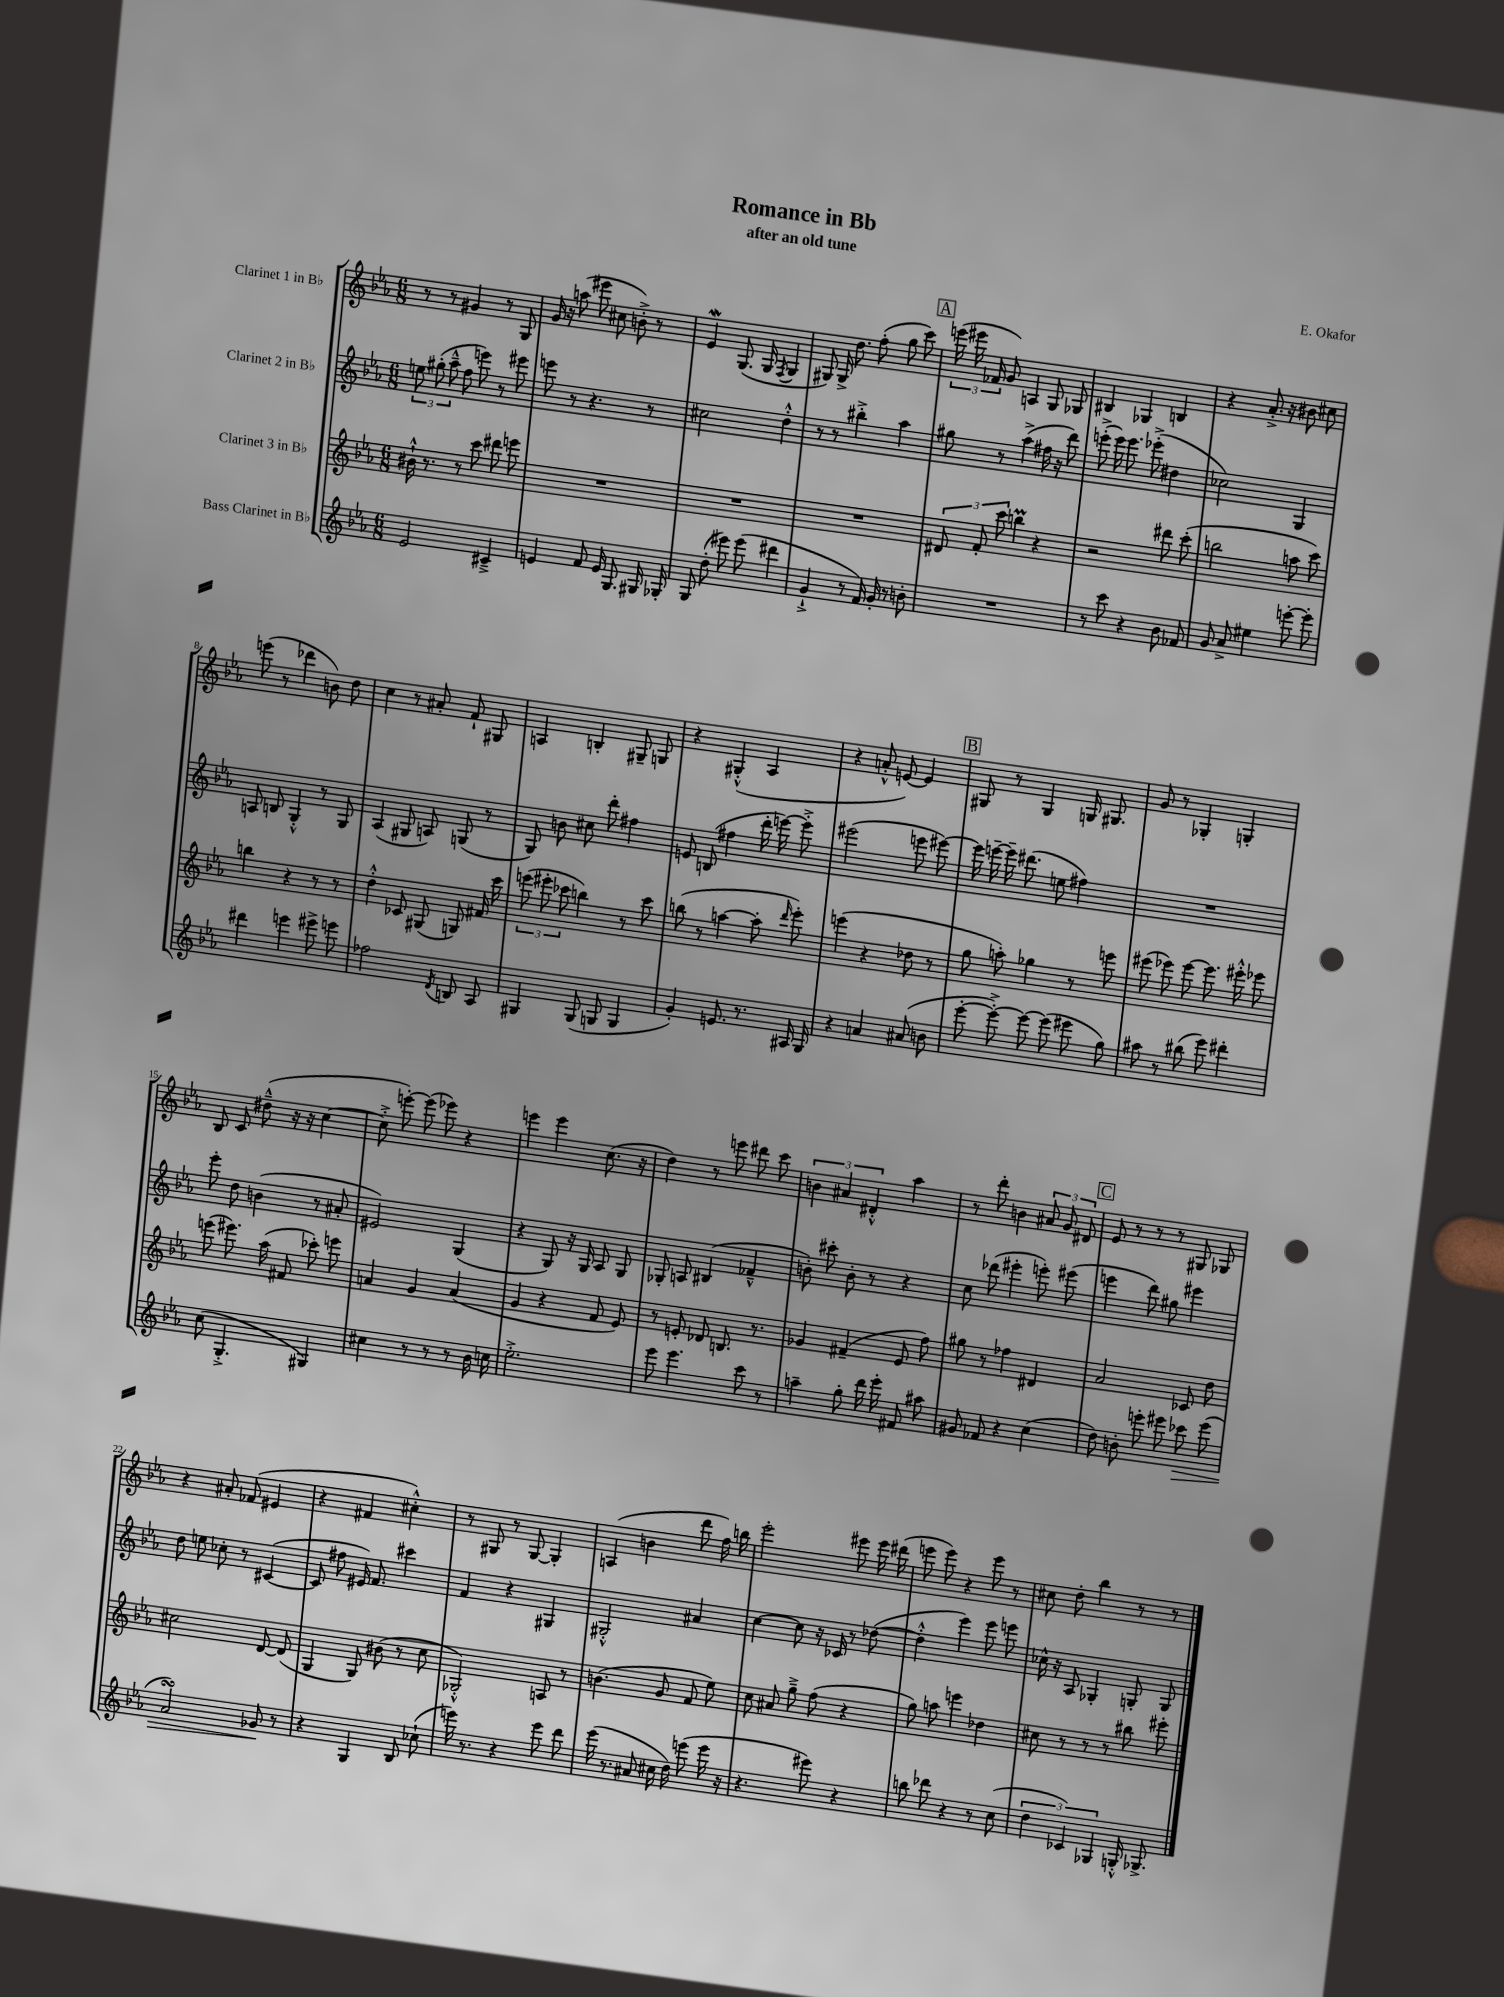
\header { title = "Romance in Bb" composer = "E. Okafor" subtitle = "after an old tune" }
<<
\new StaffGroup <<
\new Staff = "s0" \with { instrumentName = "Clarinet 1 in Bb" } {
    \clef treble \key ees \major \numericTimeSignature \time 6/8
    \autoBeamOff r8 r8 gis'4 r8 g8 |
    g'16 r16 a''8( eis'''8 cis''8 b'8-.->) r8 |
    ees'4\mordent g8.( g16 \acciaccatura { f8 } g4 |
    gis8) gis16-> d''8. f''8-.( g''8 c'''8) |
    \mark \markup { \box "A" } \tuplet 3/2 { e'''16( eis'''16 fes'16 } g'8) a4 g8 ges8 |
    bis4 ges4 b4 |
    r4 aes'8.-.-> r16 bis'8 cis''8 |
    e'''8( r8 des'''4 b'8) d''8 |
    c''4 r8 ais'8-. f'8-! gis8 |
    a4 b4-. gis8-- g8 |
    r4 gis4-.-^( aes4 |
    r4 a'8-.-^ e'8~) e'4 |
    \mark \markup { \box "B" } gis8 r8 gis4 g16 gis8. |
    g'8 r8 ges4-. g4-. |
    bes8 c'8 dis''8---^( r16 r16 c''4~ |
    c''8-.-> e'''8~-.) e'''8( ees'''8) r4 |
    e'''4 e'''4 c''8.( r16 |
    d''4) r8 e'''8 dis'''8 c'''8 |
    \tuplet 3/2 { b'4 ais'4 dis'4-.-^ } aes''4 |
    r8 d'''8-. b'4 \tuplet 3/2 { ais'8 g'8 dis'8 } |
    \mark \markup { \box "C" } ees'8 r8 r8 r8 gis8 ges8 |
    r4 ais'8-. fes'8( eis'4 |
    r4 fis'4 cis''4-.-^) |
    r8 gis8 r8 gis8~ gis4-. |
    a4( b'4 d'''8 f''16) b''16 |
    ees'''2-. eis'''8 eis'''16 dis'''16( |
    e'''8 e'''8) r4 e'''8 r8 |
    cis''8 d''8-. bes''4 r8 r8 \bar "|." |
}
\new Staff = "s1" \with { instrumentName = "Clarinet 2 in Bb" } {
    \clef treble \key ees \major \numericTimeSignature \time 6/8
    \autoBeamOff \tuplet 3/2 { e''8 gis''8-.( aes''8---^ } f''8 e'''8) r8 eis'''8 |
    e'''8 r8 r4. r8 |
    cis''2 d''4-.-^ |
    r8 r8 bis''4-.-> aes''4 |
    \mark \markup { \box "A" } gis''8 r8 aes''4->( fis''16 r16 d'''8) |
    e'''8-.->( e'''16) e'''8. ees'''8-.->( dis''4 |
    ces''2) g4 |
    a8 b8 g4-.-^ r8 g8 |
    aes4( gis8 a8) g8( r8 |
    g8) b'8 cis''8 d'''8-. fis''4 |
    e'8 b8( fis''4 d'''16-. e'''16~) e'''8-.-> |
    eis'''2( e'''8 eis'''8~) |
    \mark \markup { \box "B" } eis'''16 e'''16~-- e'''16-- dis'''8.( e''8 fis''4) |
    R2. |
    ees'''8-. d''8 b'4( r8 ais'8-. |
    eis'2) g4( |
    r4 g8) r16 g16 aes8 g8 |
    ges8-. a8 bis4( fes'4---^ |
    b'8-.) cis'''8-. b'8-. r8 r4 |
    c''8 des'''8( eis'''4-. e'''8-.) eis'''8( |
    \mark \markup { \box "C" } e'''4 d'''8) gis''8 eis'''4 |
    d''8 e''8 ces''8-. r8 cis'4~( |
    cis'8 fis''8 eis'16) f'8. cis'''4 |
    f'4 r4 gis4 |
    gis2-.-^ ais'4 |
    c''4~ c''8 r16 ces'16 r8 des''8~( |
    des''4-.-^ ees'''4) ees'''8 e'''8 |
    ces''16-^ r16 aes8 ges4-. g8-. g8 \bar "|." |
}
\new Staff = "s2" \with { instrumentName = "Clarinet 3 in Bb" } {
    \clef treble \key ees \major \numericTimeSignature \time 6/8
    \autoBeamOff bis'16-!-^ r8. r8 c'''8 dis'''8 e'''8 |
    R2. |
    R2. |
    R2. |
    \mark \markup { \box "A" } \tuplet 3/2 { dis'8 f'8-. c'''8 } b''4\prall r4 |
    r2 dis'''8 c'''8-.( |
    b''2 a''8 c'''8) |
    b''4 r4 r8 r8 |
    d''4-.-^ ces'8 gis8( g8) fis'16 c'''16 |
    \tuplet 3/2 { e'''8( eis'''8-. ces'''8 } b''4) r8 ces'''8 |
    b''8( r8 a''4~ a''8-. \grace { d'''16 } ees'''8-.) |
    e'''4( r4 des''8 r8 |
    \mark \markup { \box "B" } g''8 a''8-.) ges''4 r8 e'''8 |
    eis'''8( ees'''8) ees'''8~ ees'''8. eis'''16-.-^ ees'''8 |
    e'''8( eis'''8.) aes''16( fis'8 ces'''8-.) e'''8 |
    a'4 g'4 a'4( |
    g'4 r4 f'8 ees'8) |
    r8 e'8-. des'8 b8. r8. |
    ges'4 fis'4--( ees'8 f''8) |
    gis''8 r8 fes''4 dis'4 |
    \mark \markup { \box "C" } aes'2 ces'8 d''8 |
    cis''2 d'8~ d'8( |
    g4 g8) bis'8( r8 c''8 |
    ges2-.-^) a8 r8 |
    b'4.( g'8 f'8 ees''8) |
    c''8 ais'8 g''8---> f''8( r4 |
    g''8) a''8 e'''4 des''4 |
    cis''8 r8 r8 r8 bis''8 eis'''8-. \bar "|." |
}
\new Staff = "s3" \with { instrumentName = "Bass Clarinet in Bb" } {
    \clef treble \key ees \major \numericTimeSignature \time 6/8
    \autoBeamOff ees'2 cis'4---> |
    e'4 f'8 e'16 g8. gis16 ges16-. |
    g8 d''8-.( eis'''8) eis'''8( dis'''4 |
    g'4-!-> r8 f'16) g'16-. r8 b'8-. |
    \mark \markup { \box "A" } R2. |
    r8 c'''8 r4 bes'8 fes'8 |
    g'8 aes'8-> eis''4 e'''8~-. e'''8-. |
    dis'''4 e'''4 eis'''8-> e'''8 |
    fes''2 \acciaccatura { d'8 } b8 aes8 |
    gis4 gis8( g8 g4 |
    g'4-.) e'8. r8. ais16 g16 |
    r4 a'4 ais'8( b'8 |
    \mark \markup { \box "B" } ees'''8~-. ees'''8~-.->) ees'''8~ ees'''8( eis'''8 g''8) |
    ais''8 r8 bis''8( ees'''8) dis'''4-. |
    c''8( g4.-.-> gis4) |
    cis''4 r8 r8 r8 bes'16 c''16 |
    ees''2.-.-> |
    ees'''8 ees'''4. c'''8 r8 |
    a''4-- g''8-. d'''16 ees'''16-. fis'8 ais''8 |
    gis'8 fes'8 r4 c''4( |
    \mark \markup { \box "C" } d''8) b'8-. e'''8-. eis'''8 ces'''8\> eis'''8( |
    aes'2\turn) ges'8\! r8 |
    r4 g4 bes8 ces''8-!( |
    e'''16) r8. r4 e'''8 d'''8 |
    ees'''16( r8. ais'8 cis''16 d''16) e'''8( e'''16 r16 |
    r4. eis'''8) r4 |
    b''8 des'''8 r4 r8 c''8( |
    \tuplet 3/2 { d''4 ces'4) ges4 } g16-.-^ ges8.-> \bar "|." |
}
>>
>>
